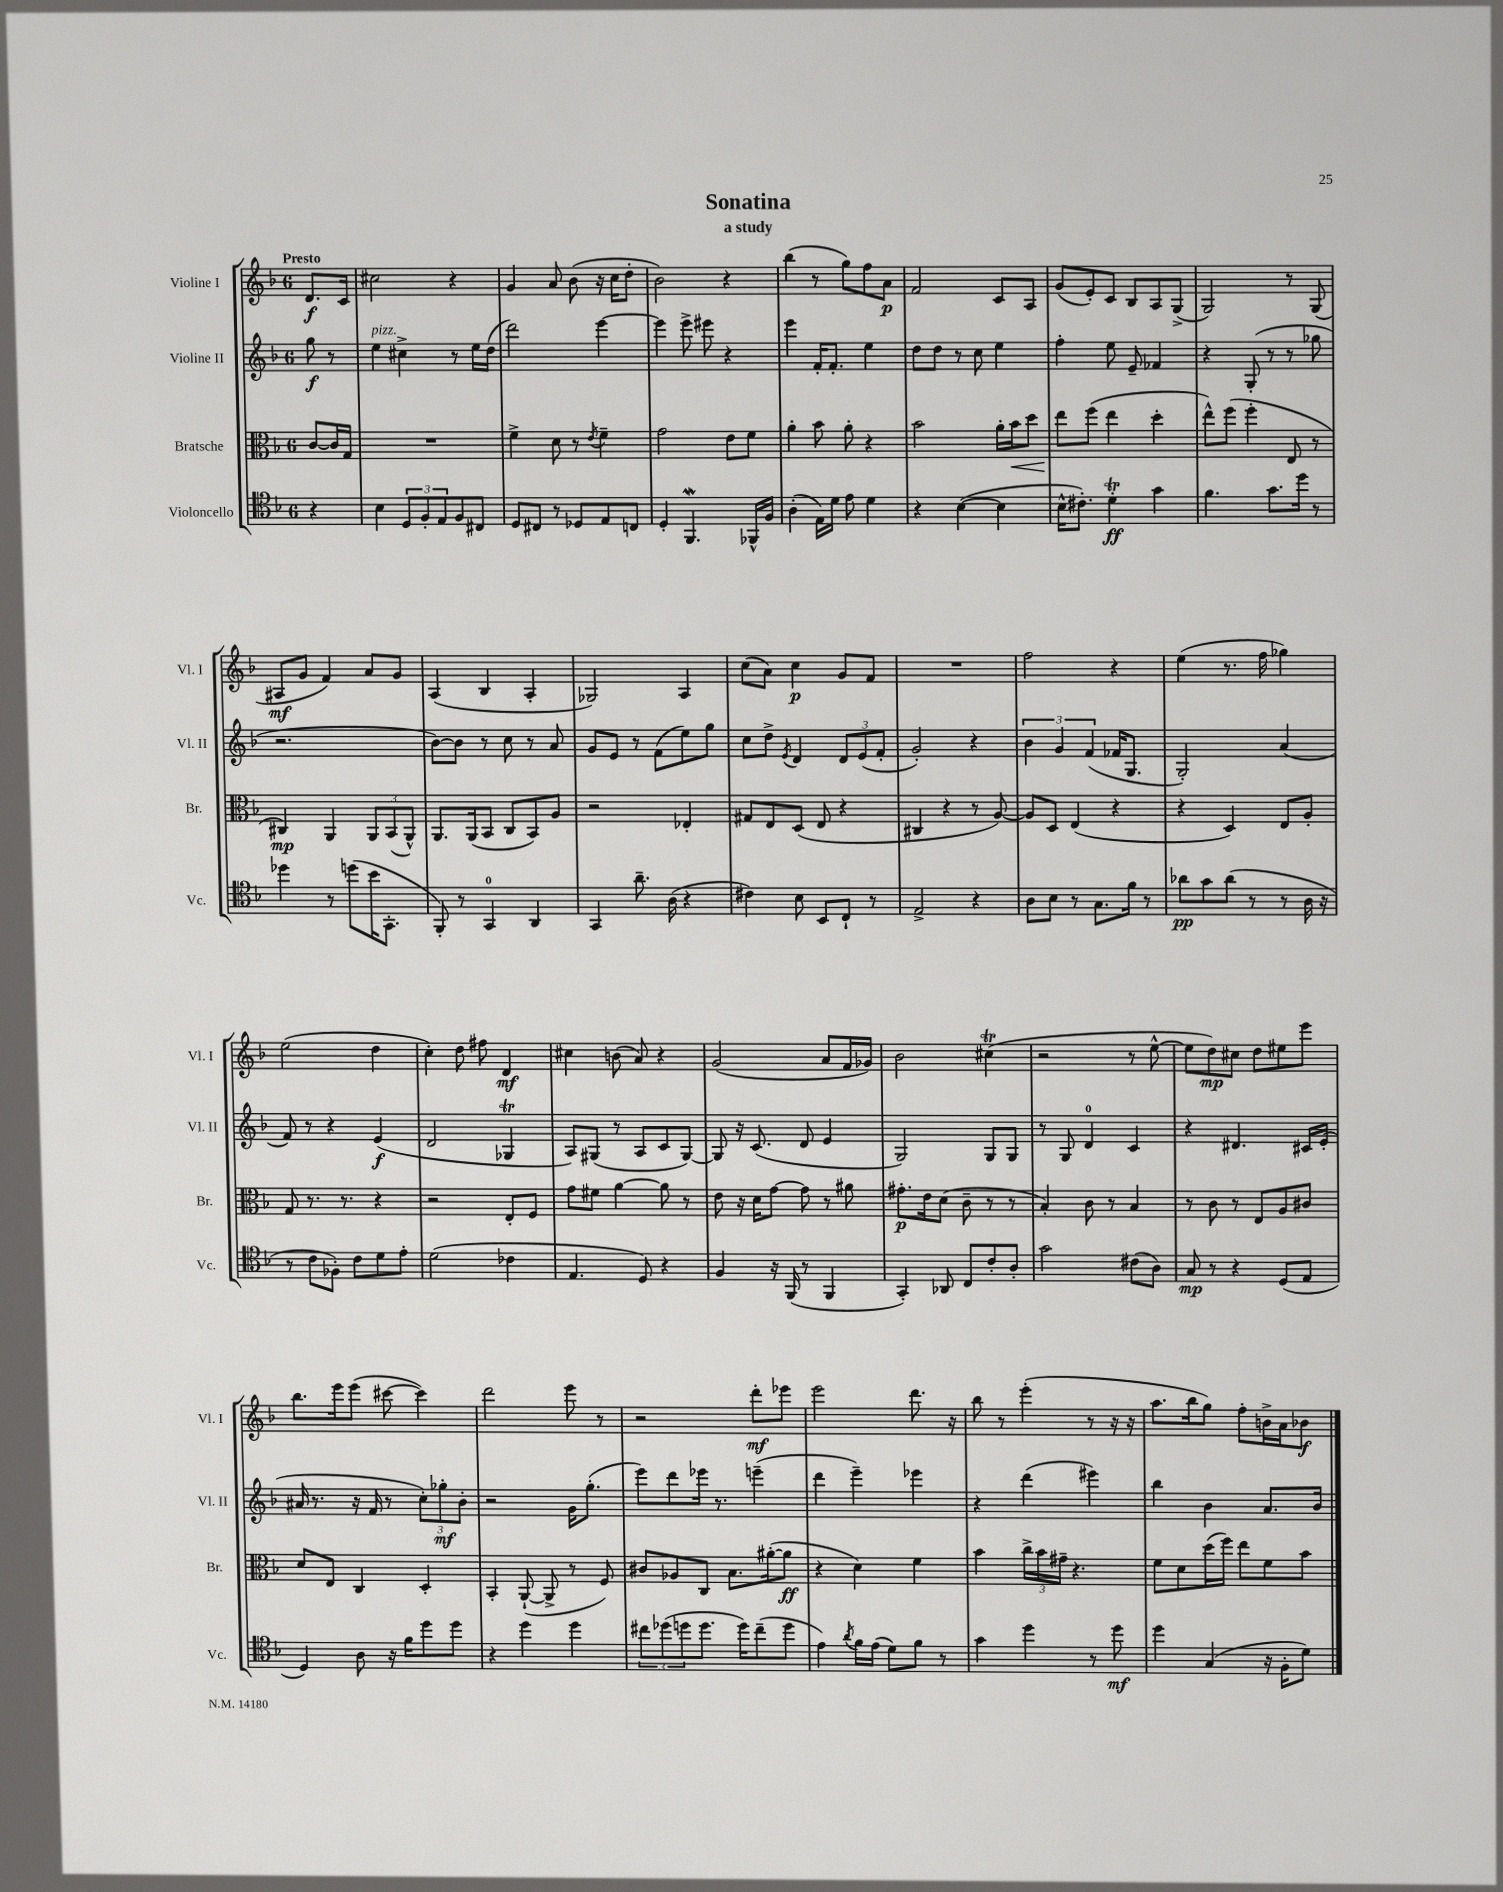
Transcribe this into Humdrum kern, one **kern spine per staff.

**kern	**kern	**kern	**kern
*staff4	*staff3	*staff2	*staff1
*clefC4	*clefC3	*clefG2	*clefG2
*k[b-]	*k[b-]	*k[b-]	*k[b-]
*M6/8	*M6/8	*M6/8	*M6/8
4r	[8c	8gg	8.d
.	16c]	8r	.
.	16G	.	16c
=	=	=	=
4B-	2.r	4ee	2cc#
12D	.	4cc#^	.
12F'	.	.	.
12E	.	.	.
8F	.	8r	4r
8C#	.	16ee	.
.	.	(16dd	.
=	=	=	=
8D	4f^	2ddd)	4g
8C#	.	.	.
8r	8d	.	8a
8D-	8r	.	(8b-
.	8qe	.	.
8E	4f~	[4eee	16r
.	.	.	16cc
8C	.	.	8dd'
=	=	=	=
4D'	2g	4eee]	2b-)
4.FF	.	8eee^	.
.	.	8eee#	.
.	8e	4r	4r
16FF-^^	8f	.	.
16F	.	.	.
=	=	=	=
(4A'	4a'	4eee	(4bb-
16E)	8b-	16f'	8r
16d	.	8.f'	.
8e	8a'	.	8gg)
4d	4r	4ee	8ff
.	.	.	8a
=	=	=	=
4r	2b-	8dd	2f
.	.	8dd	.
([4B-	.	8r	.
.	.	8cc	.
4B-]	16a'	4ee	8c
.	16b-	.	.
.	8dd	.	8A
=	=	=	=
16B-^^	8ee	4ff'	(8g
8.c#')	.	.	.
.	(8ff	.	8e')
4d'	4ee	8ee	8c
.	.	8e~	8B-
4g	4dd'	4f-	8A
.	.	.	(8G^
=	=	=	=
4.f	8ee^^)	4r	2G)
.	(8ff	.	.
.	4ff'	(8G'	.
8.g	.	8r	.
.	8E	8r	8r
16dd	.	.	.
8r	8r	8gg-	(8G
=	=	=	=
4dd-	4C#)	2.r	8A#
.	.	.	8g
8r	4AA	.	4f)
(8dd	.	.	.
16b-	12AA	.	8a
8.GG'	.	.	.
.	(12BB-	.	.
.	.	.	8g
.	12AA^^)	.	.
=	=	=	=
8FF')	8.AA	[8b-)	(4A
8r	.	8b-]	.
.	(16AA	.	.
4GG	8BB-	8r	4B-
.	8C	8cc	.
4AA	8BB-)	8r	4A'
.	8A	8a	.
=	=	=	=
4GG	2r	8g	2G-)
.	.	8e	.
8.a~	.	8r	.
.	.	(8f	.
(16A	.	.	.
4r	4E-'	8ee)	4A
.	.	8gg	.
=	=	=	=
4c#)	8G#	8cc	(8cc
.	8E	8dd^	8a)
.	.	8qe	.
8B-	(8D	4d	4cc
8BB-	8E	.	.
8C`	4r	12d	8g
.	.	(12e	.
8r	.	.	8f
.	.	12f'	.
=	=	=	=
2E^	4C#	2g')	2.r
.	4r	.	.
4r	8r	4r	.
.	[8A)	.	.
=	=	=	=
8A	8A]	6b-	2ff
8B-	8D	.	.
.	.	6g	.
8r	(4E	.	.
.	.	(6f	.
8.G	.	.	.
.	4r	16f-	4r
16f	.	8.G	.
8r	.	.	.
=	=	=	=
8a-	4r	2G')	(4ee
8g	.	.	.
(8a-	4D)	.	8.r
8r	.	.	.
.	.	.	16ff
8r	8E	(4a	4gg-)
16A	8A'	.	.
16r	.	.	.
=	=	=	=
8r	8G	8f)	(2ee
8c	8.r	8r	.
8F-')	.	4r	.
.	8.r	.	.
8c	.	.	.
8d	4r	(4e	4dd
8e'	.	.	.
=	=	=	=
(2d	2r	2d	4cc')
.	.	.	8dd
.	.	.	8ff#
4c-	8E'	4G-	4d
.	8F	.	.
=	=	=	=
4.E	8g	8A)	4cc#
.	8f#	(8G#	.
.	[4a	8r	(8b
8D)	.	8A	8a)
4r	8a]	8c	4r
.	8r	[8G#)	.
=	=	=	=
4F	8e	8G#]	(2g
.	16r	16r	.
.	16d	(8.c	.
16r	[8g	.	.
(16FF	.	.	.
8r	8g]	8d	.
4FF	8r	4e	8a
.	8a#	.	16f
.	.	.	16g-)
=	=	=	=
4GG')	8.g#'	2G)	2b-
.	16e	.	.
8AA-	(8d	.	.
8C	8c~	.	.
8c'	8r	8G	(4cc#
8A'	8r	8G	.
=	=	=	=
2g	4B-')	8r	2r
.	.	8G	.
.	8c	4d	.
.	8r	.	.
(8c#	4B-	4c	8r
8A)	.	.	[8ee^^
=	=	=	=
8G	8r	4r	8ee]
8r	8c	.	8dd)
4r	8r	4.d#	8cc#
.	8E	.	8dd
(8D	8A	.	8ee#
8E	8c#	16c#	8eee
.	.	(16e'	.
=	=	=	=
4D)	8d	16a#	8.bb-
.	.	8.r	.
.	8E	.	.
.	.	.	16eee
8A	4C	16r	(8eee
.	.	16f	.
16r	.	8r	[8ccc#
16f	.	.	.
8dd	4D'	12cc')	4ccc#])
.	.	12gg-'	.
8dd	.	.	.
.	.	12b-'	.
=	=	=	=
4r	4BB-'	2r	2ddd
4dd	([8AA`	.	.
.	8AA^]	.	.
4dd	8r	16g	8eee
.	.	(8.gg'	.
.	8F)	.	8r
=	=	=	=
12cc#	8c#	8eee)	2r
(12dd-	.	.	.
.	8A-	8ddd	.
12dd	.	.	.
8.dd	8C	16eee-	.
.	.	8.r	.
.	8.B-	.	.
16dd)	.	.	.
(8cc#~	.	(4eee~	8ddd'
.	([16a#'	.	.
8dd	8a#]	.	8eee-
=	=	=	=
4e)	4r	4ddd	2eee
8qa	.	.	.
16f	4d)	4eee~)	.
(16e	.	.	.
8d)	.	.	.
8f	4f	4eee-	8.ddd
8r	.	.	.
.	.	.	16r
=	=	=	=
4g	4b-	4r	8bb-
.	.	.	8r
4dd	24cc^	(4ddd	(4eee'
.	24b-	.	.
.	24g#~	.	.
.	4.r	.	.
8r	.	4eee#)	8r
8dd	.	.	16r
.	.	.	16r
=	=	=	=
4dd	8f	4bb-	8.aa
.	8d	.	.
.	.	.	16bb-
(4G	(16dd	4b-	8gg)
.	16ff)	.	.
.	8ee	.	8ff'
16r	8f	8.a	16b^
16F'	.	.	16a
8d)	8b-	.	8b-
.	.	16b-	.
==	==	==	==
*-	*-	*-	*-
